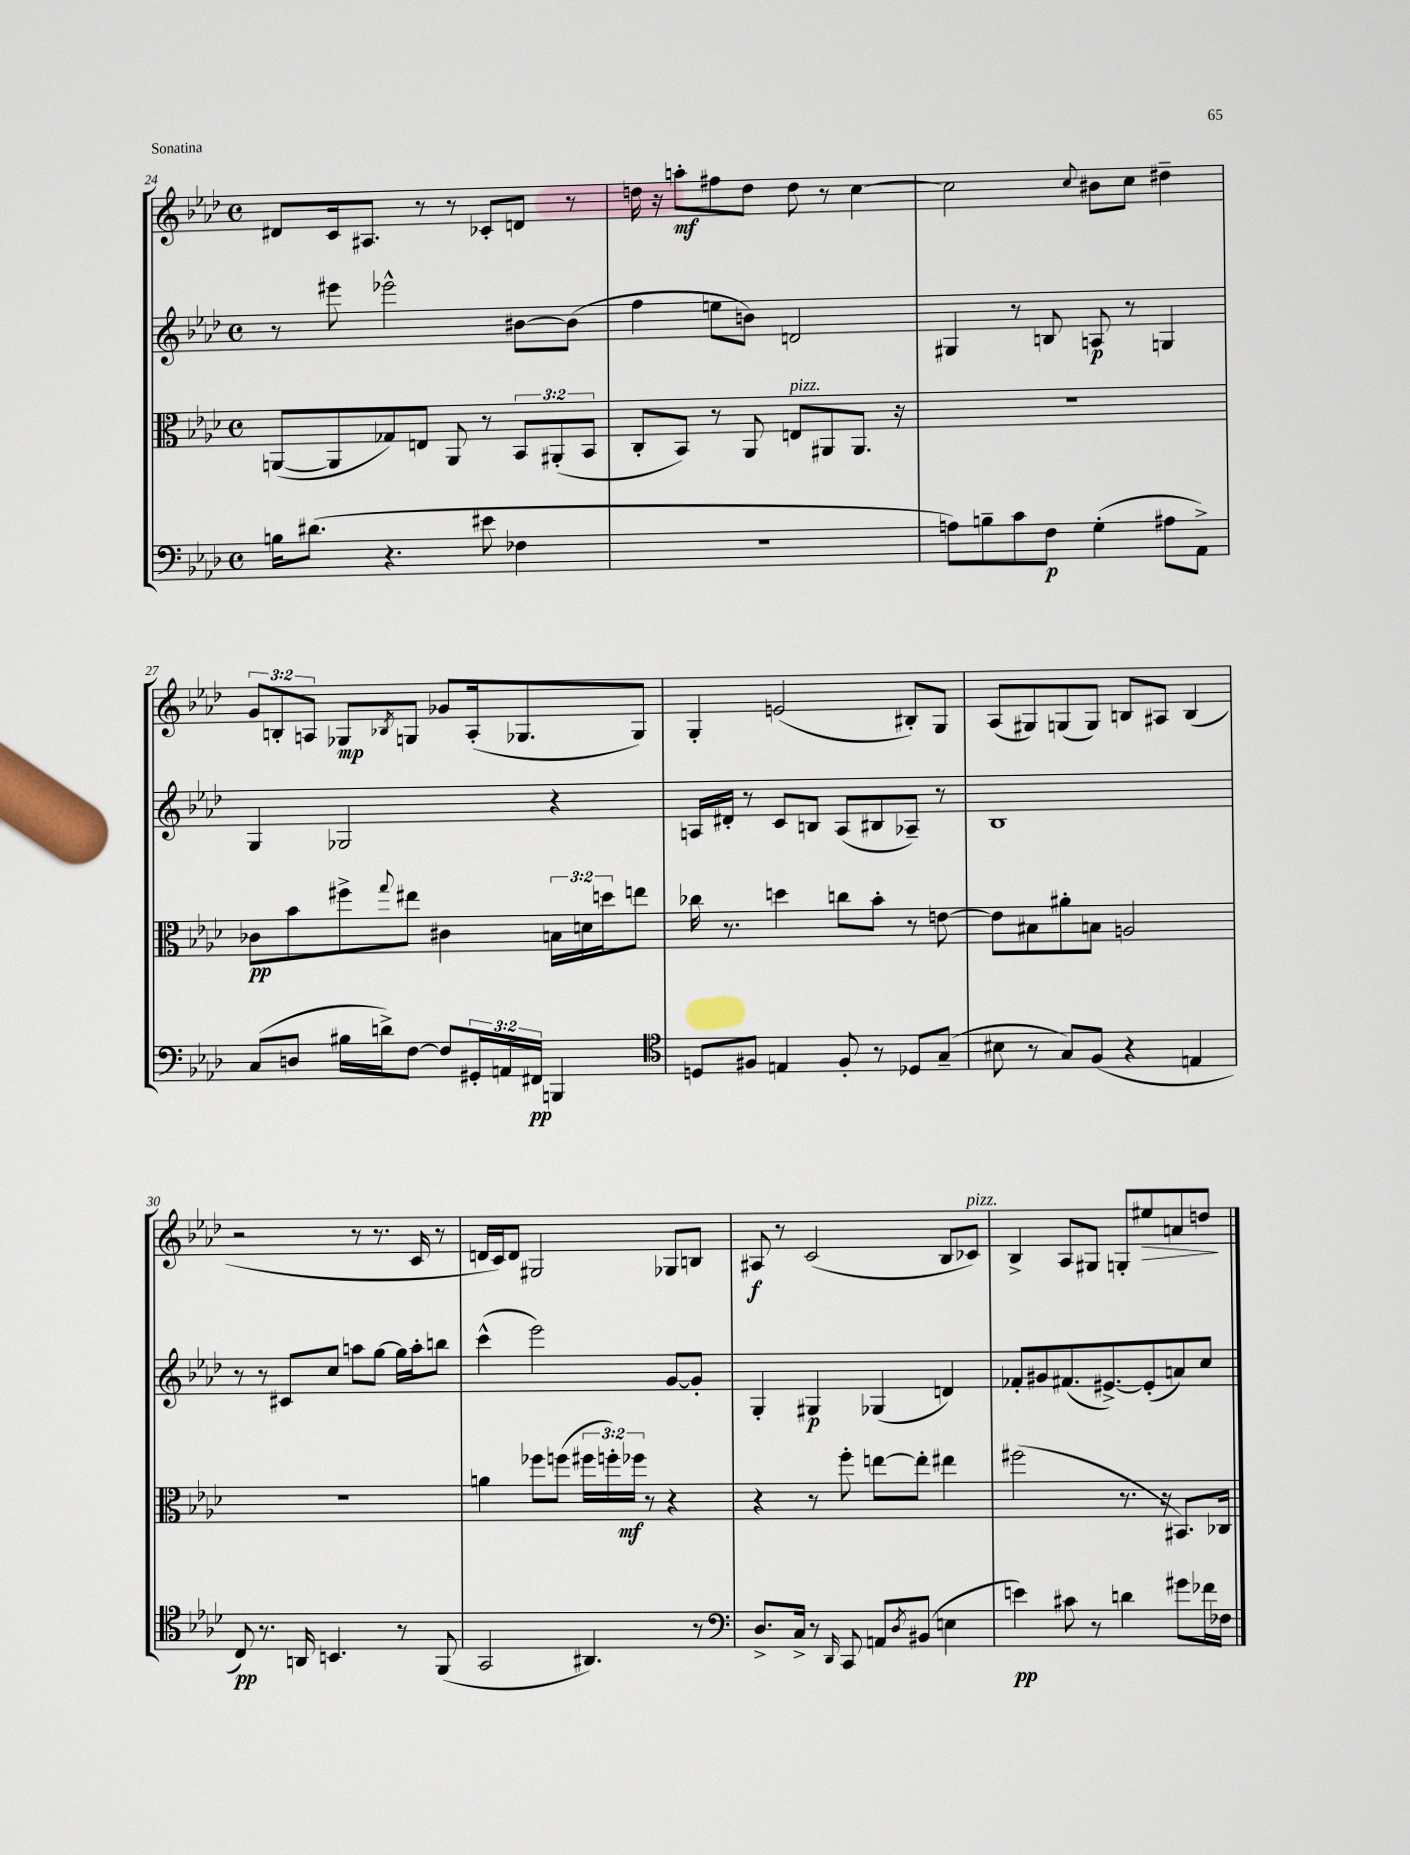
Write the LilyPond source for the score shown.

<<
\new StaffGroup <<
\new Staff = "s0" {
    \clef treble \key aes \major \defaultTimeSignature \time 4/4 \override Staff.TupletNumber.text = #tuplet-number::calc-fraction-text
    dis'8 c'16 ais8. r8 r8 ces'8-. d'8 r8 |
    d''16 r16 a''8-.\mf fis''8 d''8 d''8 r8 c''4~ |
    c''2 \appoggiatura { c''8 } bis'8 c''8 dis''4-- |
    \tuplet 3/2 { g'8 b8-. a8 } ges8\mp \acciaccatura { bes8 } g8 ges'8 a16-.( ges8. ges8) |
    g4-. e'2( bis8-.) g8 |
    aes8( gis8) g8( g8) b8 ais8 b4( |
    r2 r8 r8. c'16 r8 |
    d'16 c'16) d'8 gis2 ges8 b8 |
    ais8\f r8 c'2( bes8 ces'8^\markup { \italic "pizz." }) |
    bes4-> aes8 gis8 g8-. eis''8\> a'8 d''8\! \bar "|." |
}
\new Staff = "s1" {
    \clef treble \key aes \major \defaultTimeSignature \time 4/4
    r8 eis'''8 ees'''2-^ bis'8~ bis'8( |
    f''4 e''8 b'8) d'2 |
    gis4 r8 b8 a8\p r8 g4 |
    g4 ges2 r4 |
    a16 dis'16-. r8 c'8 b8 a8( bis8 aes8--) r8 |
    bes1 |
    r8 r8 cis'8 c''8 a''8 g''8~ g''16 a''16-. b''8 |
    c'''4-^( ees'''2) g'8~ g'8-. |
    g4-. gis4\p ges4( d'4) |
    fes'8-. gis'8 fis'8.( eis'8.~->) eis'8-.( a'8) c''8 \bar "|." |
}
\new Staff = "s2" {
    \clef alto \key aes \major \defaultTimeSignature \time 4/4 \override Staff.TupletNumber.text = #tuplet-number::calc-fraction-text
    a,8~( a,8 ges8) e8 a,8 r8 \tuplet 3/2 { bes,8 ais,8-.( bes,8 } |
    c8-. bes,8) r8 aes,8 e8^\markup { \italic "pizz." } ais,8 ais,8. r16 |
    R1 |
    ces'8\pp bes'8 fis''8-> \appoggiatura { g''8 } eis''8 cis'4 \tuplet 3/2 { b16 d'16 d''16 } e''8 |
    ces''16 r8. d''4 c''8 bes'8-. r8 e'8~ |
    e'8 bis8 ais'8-. b8 a2 |
    R1 |
    a'4 fes''8 f''8( \tuplet 3/2 { fis''16 f''16-.) fes''16\mf } r8 r4 |
    r4 r8 f''8-. e''8~ e''8-. eis''4 |
    fis''2( r8. r16 bis,8.) ces16 \bar "|." |
}
\new Staff = "s3" {
    \clef bass \key aes \major \defaultTimeSignature \time 4/4 \override Staff.TupletNumber.text = #tuplet-number::calc-fraction-text
    b16 dis'8.( r4. eis'8 fes4 |
    r1 |
    a8) b8-- c'8 f8\p g4-.( ais8 aes,8->) |
    c8( d8 bis16 d'16->) f8~ f8 \tuplet 3/2 { gis,16-. a,16 fis,16\pp } b,,4 |
    \clef tenor d8 fis8 e4 fis8-. r8 des8 g8--( |
    bis8 r8 g8) f8( r4 e4 |
    c8\pp) r8. a,16 b,4. r8 f,8( |
    g,2 ais,4.) r8 |
    \clef bass des8.-> c16-> r8 \grace { des,16 } c,8 a,8 \acciaccatura { des8 } bis,8( e4 |
    e'4\pp) cis'8 r8 d'4 gis'8 fes'16 fes16 \bar "|." |
}
>>
>>
\layout { \context { \Score currentBarNumber = #24 } }
